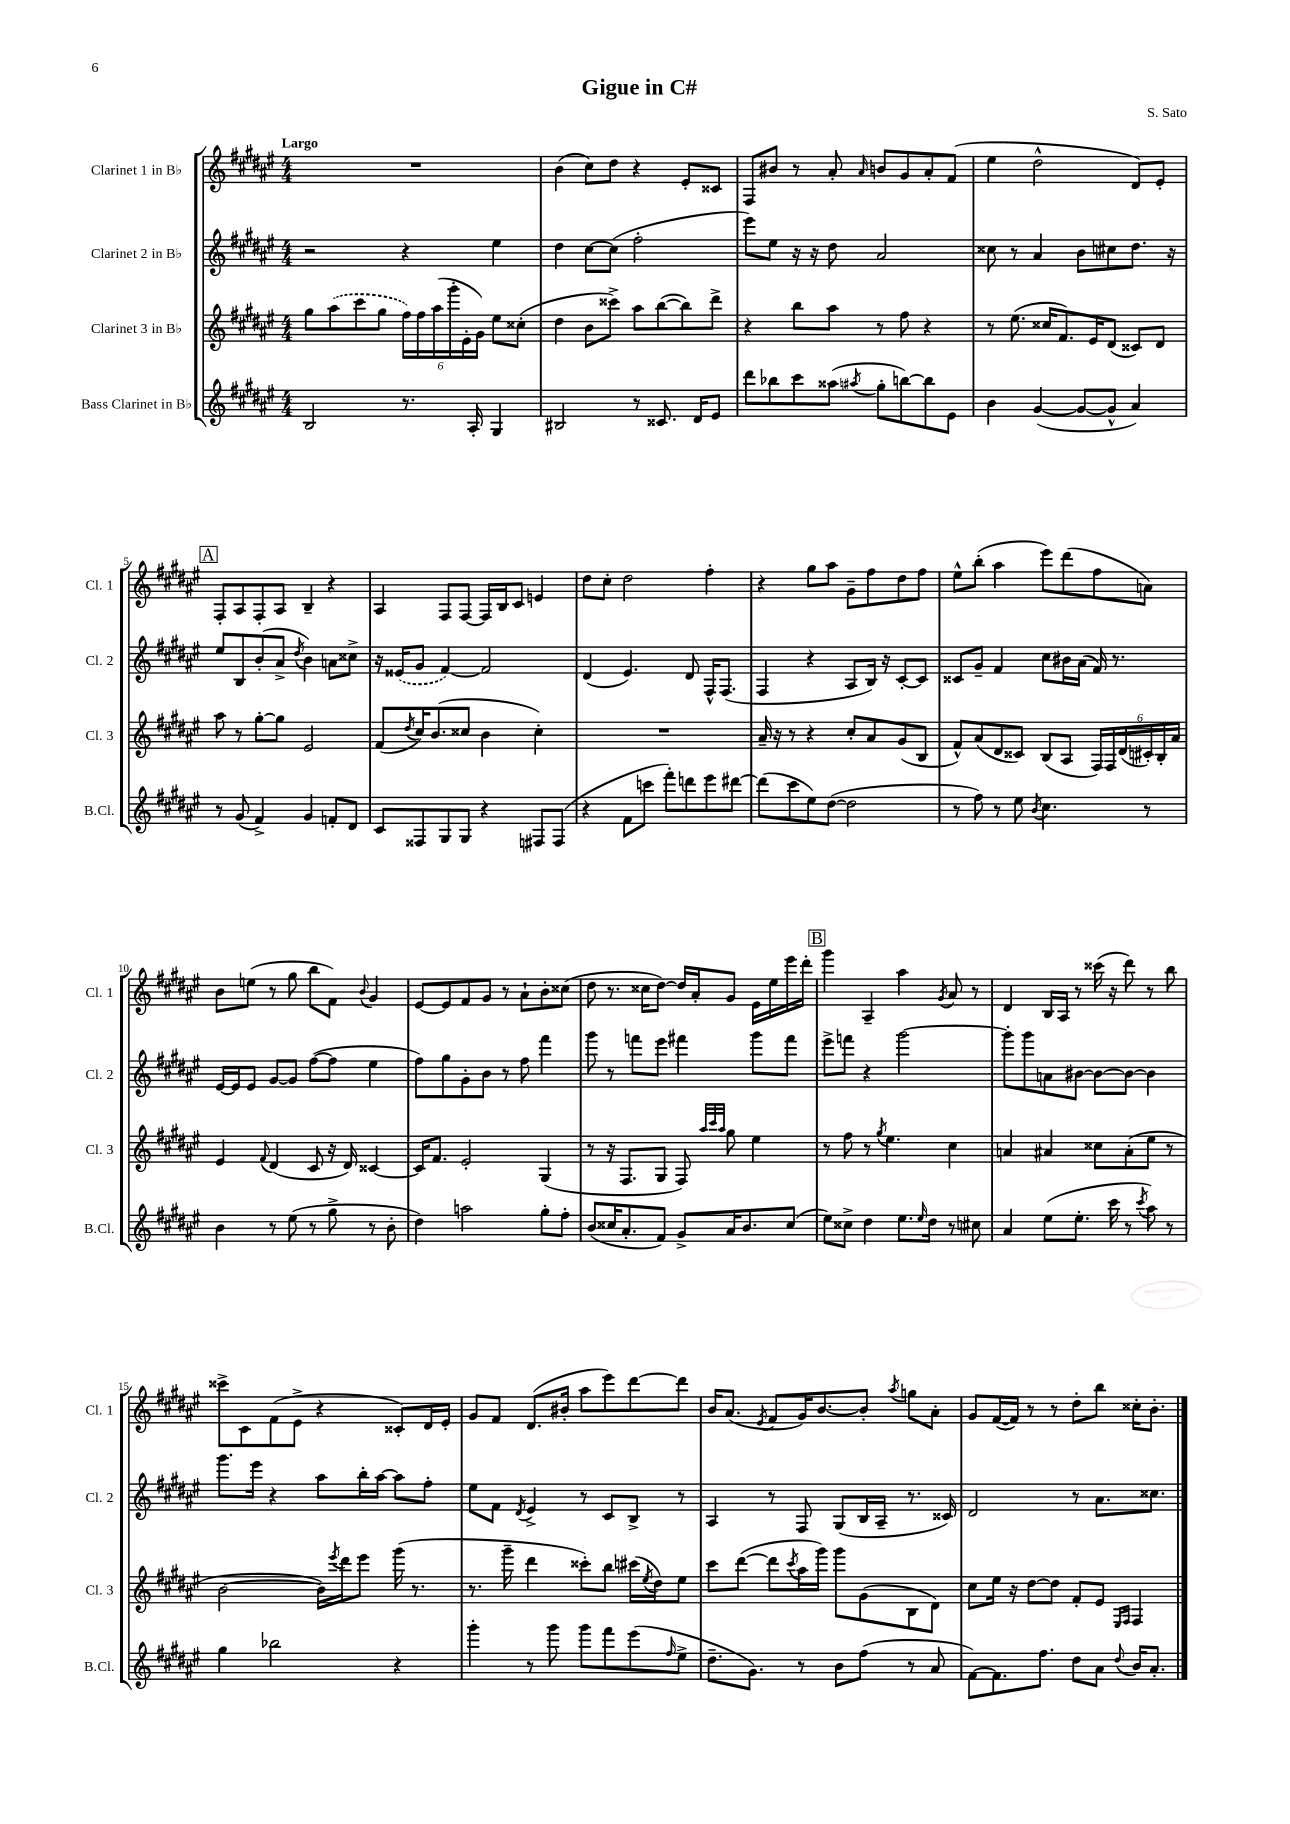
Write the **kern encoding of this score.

**kern	**kern	**kern	**kern
*part4	*part3	*part2	*part1
*staff4	*staff3	*staff2	*staff1
*I"Bass Clarinet in B♭	*I"Clarinet 3 in B♭	*I"Clarinet 2 in B♭	*I"Clarinet 1 in B♭
*I'B.Cl.	*I'Cl. 3	*I'Cl. 2	*I'Cl. 1
*clefG2	*clefG2	*clefG2	*clefG2
*k[f#c#g#d#a#e#]	*k[f#c#g#d#a#e#]	*k[f#c#g#d#a#e#]	*k[f#c#g#d#a#e#]
*M4/4	*M4/4	*M4/4	*M4/4
=1	=1	=1	=1
!	!	!	!LO:TX:a:B:t=Largo
2B/	8gg#\L	2r	1r
.	(8aa#\	.	.
.	8ccc#\	.	.
.	8gg#\J	.	.
8.r	24ff#\LL)	4r	.
.	24ff#\	.	.
.	(24aa#\	.	.
.	24ggg#'\	.	.
.	24e#'\	.	.
16A#'/	.	.	.
.	24g#\JJ)	.	.
4G#/	8ee#\L	4ee#\	.
.	(8cc##X'\J	.	.
=2	=2	=2	=2
2B#X/	4dd#\	4dd#\	(4b\
.	8b\L	[8cc#\L	8cc#\L)
.	8ccc##X^\J)	(8cc#\J]	8dd#\J
8r	8aa#\L	2ff#'\	4r
8.c##X/	([8bb\	.	.
.	8bb\])	.	8e#'/L
16d#/KL	.	.	.
8e#/J	8ddd#^\J	.	8c##X/J
=3	=3	=3	=3
8ddd#\L	4r	8eee#\L)	8F#/L
8bb-X\	.	8ee#\J	8b#X/J
8ccc#\	8bb\L	16r	8r
.	.	16r	.
(8aa##X\J	8aa#\J	8dd#\	8a#'/
8qaa#X/	.	.	16qqa#/
8gg#'\L	8r	2a#/	8bn/L
[8bbn\)	8ff#\	.	8g#/
8bb\]	4r	.	8a#'/
8e#\J	.	.	(8f#/J
=4	=4	=4	=4
4b\	8r	8cc##X\	4ee#\
.	(8.ee#\	8r	.
([4g#/	.	4a#/	2dd#^^\
.	16cc##X/KL	.	.
.	8.f#/)	.	.
8g#/L_	.	8b\L	.
.	16e#/K	.	.
8g#^^/J]	(8d#/J	8cc#X\	.
4a#/)	8c##X/L)	8.dd#\J	8d#/L)
.	8d#/J	.	8e#'/J
.	.	16r	.
!!LO:LB:g=z
!!LO:REH:place=s1:t=A
=5	=5	=5	=5
8r	8aa#\	8ee#/L	8F#'/L
(8g#/	8r	8B/	8A#/
4f#^/)	[8gg#'\L	(8b'/	8F#'/
.	8gg#\J]	8a#^/J	8A#/J
.	.	8qdd#/	.
4g#/	2e#/	4b\)	4B~/
8fn'/L	.	8an\L	4r
8d#/J	.	8cc##X^\J	.
=6	=6	=6	=6
8c#/L	(8f#/L	16r	4A#/
.	.	(16e##X/KL	.
.	8qdd#/	.	.
8F##X/	16cc#/K)	8g#/J	.
.	(8.b/	.	.
8G#/	.	[4f#/)	8F#/L
8G#/J	8cc##X/J	.	[8F#/J
4r	4b\	2f#/]	16F#/LL]
.	.	.	16B/J
.	.	.	8c#/J
8F#X/L	4cc##'\)	.	4en/
(8F#/J	.	.	.
=7	=7	=7	=7
4r	1r	(4d#/	8dd#\L
.	.	.	8cc#'\J
8f#\L	.	4.e#/)	2dd#\
8cccn\J	.	.	.
8fff#'\L)	.	.	.
8dddn\	.	8d#/	.
8eee#\	.	16F#^^/KL	4ff#'\
.	.	(8.F#/J	.
[8ddd#X\J	.	.	.
=8	=8	=8	=8
(8ddd#\L]	16a#~/	4F#/	4r
.	16r	.	.
8ccc#\	8r	.	.
8ee#\)	4r	4r	8gg#\L
([8dd#\J	.	.	8aa#\J
2dd#\]	8cc#'/L	8A#/L	8g#~\L
.	8a#/	16B/Jk)	8ff#\
.	.	16r	.
.	(8g#/	[8c#'/L	8dd#\
.	8B/J	8c#/J]	8ff#\J
=9	=9	=9	=9
8r	8f#^^/L)	8c##X/L	8ee#^^\L
8ff#\)	(8a#/	8g#~/J	(8bb'\J
8r	8d#/	4f#/	4aa#\
8ee#\	8c##X/J)	.	.
8qb/	.	.	.
4.cc#\	(8B/L	8cc#\L	8eee#\L)
.	8A#/J	16b#X\L	(8ddd#\
.	.	(16a#\JJ	.
.	24F#/LL)	16f#/)	8ff#\
.	24F#/	.	.
.	.	8.r	.
.	(24d#/	.	.
8r	24c#X'/)	.	8an\J)
.	24B'/	.	.
.	24a#/JJ	.	.
!!LO:LB:g=z
=10	=10	=10	=10
4b\	4e#/	[16e#/LL	8b\L
.	.	16e#/J]	.
.	.	8e#/J	(8een\J
.	8qqf#/	.	.
8r	(4d#/	[8g#/L	8r
(8ee#\	.	8g#/J]	8gg#\
8r	8c#/	([8ff#\L	8bb\L
8gg#^\	16r	8ff#\J]	8f#\J)
.	16d#/)	.	.
.	.	.	8qqb/
8r	[4c##X/	4ee#\	4g#/
8b'\	.	.	.
=11	=11	=11	=11
4dd#\)	16c##/KL]	8ff#\L)	[8e#/L
.	8.f#/J	.	.
.	.	8gg#\	8e#/]
2aan\	2e#'/	8g#'\	8f#/
.	.	8b\J	8g#/J
.	.	8r	8r
.	.	8ff#\	8a#`\L
8gg#'\L	(4G#/	4fff#\	8b'\
8ff#'\J	.	.	(8cc##X\J
=12	=12	=12	=12
(8b/L	8r	8ggg#\	8dd#\
16cc##X/K	16r	8r	8.r
8.a#'/	8.F#/L	.	.
.	.	8fffn\L	.
.	.	.	16cc##X\KL
8f#/J)	8G#/J	8eee#\J	[8dd#\J)
8g#^/L	8F#/)	4fff#X\	16dd#/LL]
.	.	.	16a#'/J
.	32qqaa#/LLL	.	.
.	32qqccc#/	.	.
.	32qqaa#/JJJ	.	.
16a#/K	8gg#\	.	8g#/J
8.b/	.	.	.
.	4ee#\	8ggg#\L	16e#\LL
.	.	.	16ee#\
(8cc##/J	.	8fff#\J	16eee#\
.	.	.	16ddd#'\JJ
!!LO:REH:place=s1:t=B
=13	=13	=13	=13
8ee#\L)	8r	8eee#^\L	4ggg#\
8cc##X^\J	8ff#\	8fffn\J	.
4dd#\	8r	4r	4A#~/
.	8qgg#/	.	.
.	4.ee#\	.	.
8.ee#\L	.	[2ggg#\	4aa#\
16qqee#/	.	.	.
16dd#\Jk	.	.	.
.	.	.	8qg#/
8r	4cc#\	.	8a#/
8cc#X\	.	.	8r
=14	=14	=14	=14
4a#/	4an/	8ggg#'\L]	4d#/
.	.	8ggg#\	.
(8ee#\L	4a#X/	8an\	16B/LL
.	.	.	16A#/JJ
8.ee#'\J	.	[8b#X\J	8r
.	8cc##X\L	8b#\L_	(16ccc##X\
16ccc#\	.	.	16r
8r	(8a#'\	8b#\J_	8ddd#\)
8qccc#/	.	.	.
8aa#\)	8ee#\J	4b#\]	8r
8r	8r	.	8bb\
!!LO:LB:g=z
=15	=15	=15	=15
4gg#\	[2b\	8.ggg#\L	8ccc##X^\L
.	.	.	8c#\
.	.	16eee#\Jk	.
2bb-X\	.	4r	(8f#\
.	.	.	8e#^\J
.	16b\LL])	8aa#\L	4r
.	8qeee#/	.	.
.	16ddd#\J	.	.
.	8eee#\J	16bb'\L	.
.	.	[16aa#\JJ	.
4r	(16ggg#\	8aa#\L]	8c##X'/L)
.	8.r	.	.
.	.	8ff#'\J	16d#/L
.	.	.	16e#'/JJ
=16	=16	=16	=16
4ggg#'\	8.r	8ee#\L	8g#/L
.	.	8f#\J	8f#/J
.	16ggg#~\	.	.
.	.	8qd#/	.
8r	4ddd#\	4e#^/	(8.d#/L
8ggg#\	.	.	.
.	.	.	16b#X'/Jk
8ggg#\L	8ccc##X'\L)	8r	8aa#\L
8fff#\	8bb\J	8c#/L	8eee#\)
(8eee#\	(16ccc#X\LL	8B^/J	[8ddd#\
.	8qee#/	.	.
.	16dd#\J)	.	.
16qqff#/	.	.	.
8ee#^\J	8ee#\J	8r	8ddd#\J]
=17	=17	=17	=17
8.dd#~\L	8ccc#\L	4A#/	16b/KL
.	.	.	(8.a#/J
.	([8ddd#\J	.	.
8.g#\J)	.	.	.
.	.	.	8qe#/
.	8ddd#\L]	8r	8f#/L
.	8qccc#/	.	.
8r	16aa#\L	8F#/	16g#/K)
.	16ggg#\JJ)	.	[8.b/
8b\L	8ggg#\L	(8G#/L	.
(8ff#\J	(8g#\	16B/L	8b'/J]
.	.	16A#~/JJ	.
.	.	.	8qaa#/
8r	8B\	8.r	8ggn\L
8a#/	8d#\J)	.	8a#'\J
.	.	16c##X/)	.
=18	=18	=18	=18
[8f#\L)	8cc#\L	2d#/	8g#/L
8.f#\]	16ee#\Jk	.	([16f#/L
.	16r	.	16f#/JJ])
.	[8dd#\L	.	8r
8.ff#\J	.	.	.
.	8dd#\J]	.	8r
8dd#\L	8f#'/L	8r	8dd#'\L
8a#\J	8e#/J	8.a#\L	8bb\J
.	16qqE#/LL	.	.
8qqdd#/	16qqF#/JJ	.	.
16b/KL	4F#/	.	16cc##X'\KL
8.a#'/J	.	8.cc##X\J	8.b'\J
==	==	==	==
*-	*-	*-	*-
